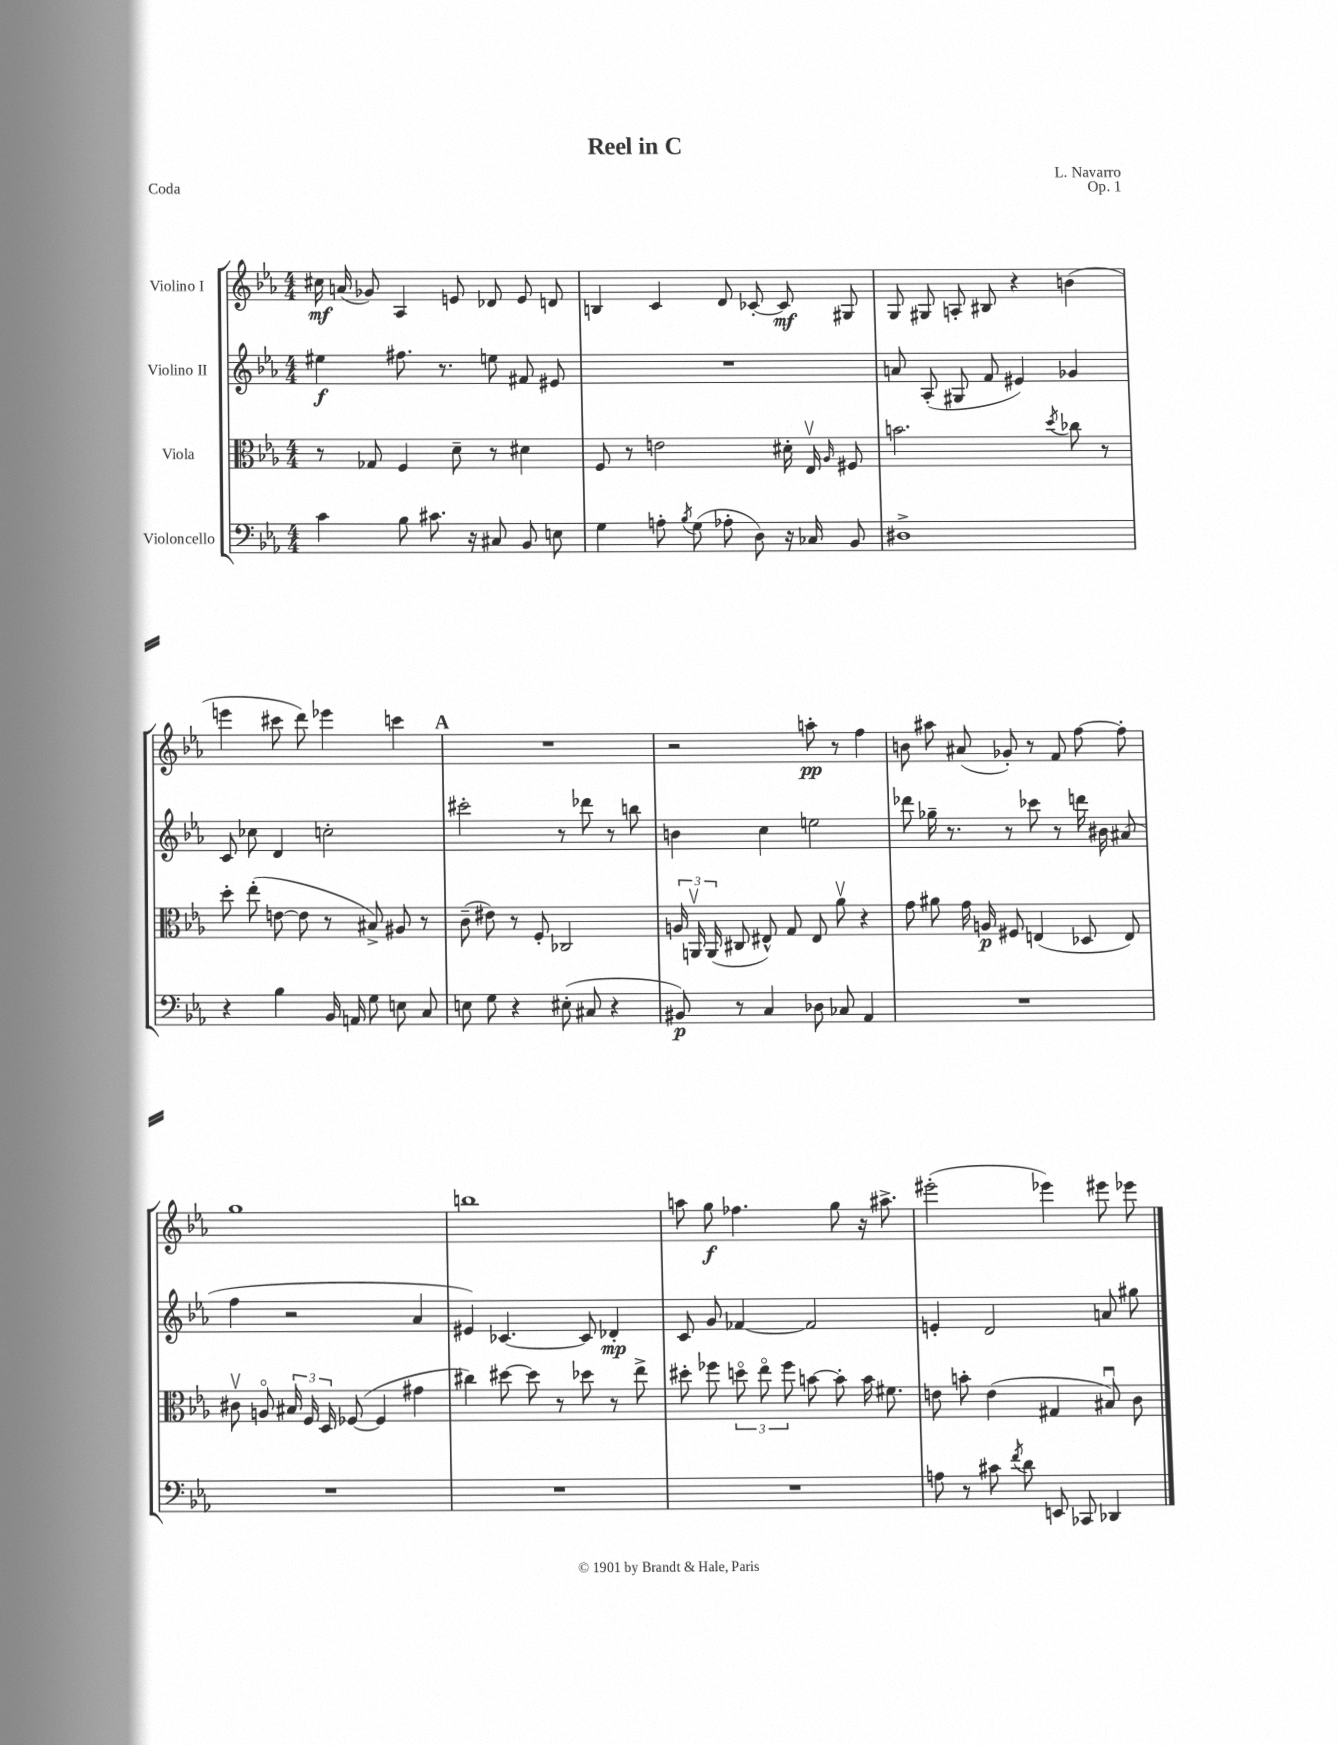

**kern	**dynam	**kern	**dynam	**kern	**dynam	**kern	**dynam
*part4	*part4	*part3	*part3	*part2	*part2	*part1	*part1
*staff4	*staff4	*staff3	*staff3	*staff2	*staff2	*staff1	*staff1
*I"Violoncello	*	*I"Viola	*	*I"Violino II	*	*I"Violino I	*
*clefF4	*	*clefC3	*	*clefG2	*	*clefG2	*
*k[b-e-a-]	*	*k[b-e-a-]	*	*k[b-e-a-]	*	*k[b-e-a-]	*
*M4/4	*	*M4/4	*	*M4/4	*	*M4/4	*
=1	=1	=1	=1	=1	=1	=1	=1
4c\	.	8r	.	4ee#X\	f	16cc#X\	mf
.	.	.	.	.	.	(16an/	.
.	.	8G-X/	.	.	.	8g-X/)	.
8B-\	.	4F/	.	8.ff#X\	.	4A-/	.
8.c#X\	.	.	.	.	.	.	.
.	.	.	.	8.r	.	.	.
.	.	8d~\	.	.	.	8en/	.
16r	.	.	.	.	.	.	.
8C#X/	.	8r	.	8een\	.	8d-X/	.
8BB-/	.	4d#X\	.	8f#X/	.	8e/	.
8En\	.	.	.	8e#X/	.	8dn/	.
=2	=2	=2	=2	=2	=2	=2	=2
4G\	.	8F/	.	1r	.	4Bn/	.
.	.	8r	.	.	.	.	.
8An'\	.	2en\	.	.	.	4c/	.
8qB-/	.	.	.	.	.	.	.
(8G\	.	.	.	.	.	.	.
8A-X'\	.	.	.	.	.	8d/	.
8D\)	.	.	.	.	.	[8c-X'/	.
16r	.	16d#X'\	.	.	.	8c-/]	mf
16C-X/	.	16E-v/	.	.	.	.	.
.	.	16qqA-/	.	.	.	.	.
8BB-/	.	8F#X/	.	.	.	8G#X/	.
=3	=3	=3	=3	=3	=3	=3	=3
1D#X^	.	2.bn\	.	8an/	.	8G/	.
.	.	.	.	(8A-'/	.	8G#X/	.
.	.	.	.	8G#X/	.	8An'/	.
.	.	.	.	8f/	.	8B#X/	.
.	.	.	.	4e#X/)	.	4r	.
.	.	8qdd/	.	.	.	.	.
.	.	8cc-X\	.	4g-X/	.	(4bn\	.
.	.	8r	.	.	.	.	.
!!LO:LB:g=z
=4	=4	=4	=4	=4	=4	=4	=4
4r	.	8dd'\	.	8c/	.	4eeen\	.
.	.	(8ee-'\	.	8cc-X\	.	.	.
4B-\	.	[8en\	.	4d/	.	8ccc#X\	.
.	.	8e\]	.	.	.	8ddd\)	.
16BB-/	.	8r	.	2ccn'\	.	4eee-X\	.
16AAn/	.	.	.	.	.	.	.
8G\	.	8B#X^/)	.	.	.	.	.
8En\	.	8A#X/	.	.	.	4cccn\	.
8C/	.	8r	.	.	.	.	.
!!LO:REH:place=s1:t=A
=5	=5	=5	=5	=5	=5	=5	=5
8En\	.	(8c~\	.	2ccc#X'\	.	1r	.
8G\	.	8e#X\)	.	.	.	.	.
4r	.	8r	.	.	.	.	.
.	.	8F'/	.	.	.	.	.
(8E#X'\	.	2C-X/	.	8r	.	.	.
8C#X/	.	.	.	8ddd-X\	.	.	.
4r	.	.	.	8r	.	.	.
.	.	.	.	8bbn\	.	.	.
=6	=6	=6	=6	=6	=6	=6	=6
8BB#X/)	p	24An/	.	4bn\	.	2r	.
.	.	24AAnv/	.	.	.	.	.
.	.	(24AA/	.	.	.	.	.
8r	.	8C#X/	.	.	.	.	.
4C/	.	8E#X^^/)	.	4cc\	.	.	.
.	.	8G/	.	.	.	.	.
8D-X\	.	8E#/	.	2een\	.	8aan'\	pp
8C-X/	.	8a-v\	.	.	.	8r	.
4AA-/	.	4r	.	.	.	4ff\	.
=7	=7	=7	=7	=7	=7	=7	=7
1r	.	8g\	.	8ddd-X\	.	8bn\	.
.	.	8a#X\	.	16gg-X~\	.	8aa#X\	.
.	.	.	.	8.r	.	.	.
.	.	16g\	.	.	.	(8a#X/	.
.	.	16An/	p	.	.	.	.
.	.	8F#X/	.	8r	.	8g-X'/)	.
.	.	(4En/	.	8ccc-X\	.	8r	.
.	.	.	.	8r	.	8f/	.
.	.	8D-X/	.	16dddn\	.	[8ff\	.
.	.	.	.	16b#X\	.	.	.
.	.	8E/)	.	(8a#X/	.	8ff'\]	.
!!LO:LB:g=z
=8	=8	=8	=8	=8	=8	=8	=8
1r	.	8c#Xv\	.	4ff\	.	1gg	.
.	.	8An/	.	.	.	.	.
.	.	24B#X/	.	2r	.	.	.
.	.	24F/	.	.	.	.	.
.	.	24D/	.	.	.	.	.
.	.	([8F-X/	.	.	.	.	.
.	.	4F-/]	.	.	.	.	.
.	.	4g#X\	.	4a-/	.	.	.
=9	=9	=9	=9	=9	=9	=9	=9
1r	.	4cc#X\)	.	4e#X/)	.	1bbn	.
.	.	[8dd#X\	.	[4.c-X/	.	.	.
.	.	8dd#\]	.	.	.	.	.
.	.	8r	.	.	.	.	.
.	.	8dd-X\	.	8c-/]	.	.	.
.	.	8r	.	4d-X'/	mp	.	.
.	.	8ee-^\	.	.	.	.	.
=10	=10	=10	=10	=10	=10	=10	=10
1r	.	8dd#X'\	.	8c/	.	8aan\	.
.	.	8ff-X\	.	8g/	.	8gg\	f
.	.	12ddn\	.	[4f-X/	.	4.ff-X\	.
.	.	12ee-\	.	.	.	.	.
.	.	12ff-\	.	.	.	.	.
.	.	[8bn\	.	2f-/]	.	.	.
.	.	8b'\]	.	.	.	8gg\	.
.	.	16b\	.	.	.	16r	.
.	.	8.f#X\	.	.	.	8.aa#X^\	.
=11	=11	=11	=11	=11	=11	=11	=11
8An\	.	8en\	.	4en'/	.	(2eee#X'\	.
8r	.	8bn'\	.	.	.	.	.
8c#X\	.	(4e\	.	2d/	.	.	.
8qf/	.	.	.	.	.	.	.
8d\	.	.	.	.	.	.	.
8EEn/	.	4G#X/	.	.	.	4eee-X\)	.
8CC-X/	.	.	.	.	.	.	.
4DD-X/	.	8B#Xu/)	.	8an/	.	8eee#X\	.
.	.	8c\	.	8gg#X\	.	8eee-X\	.
==	==	==	==	==	==	==	==
*-	*-	*-	*-	*-	*-	*-	*-
